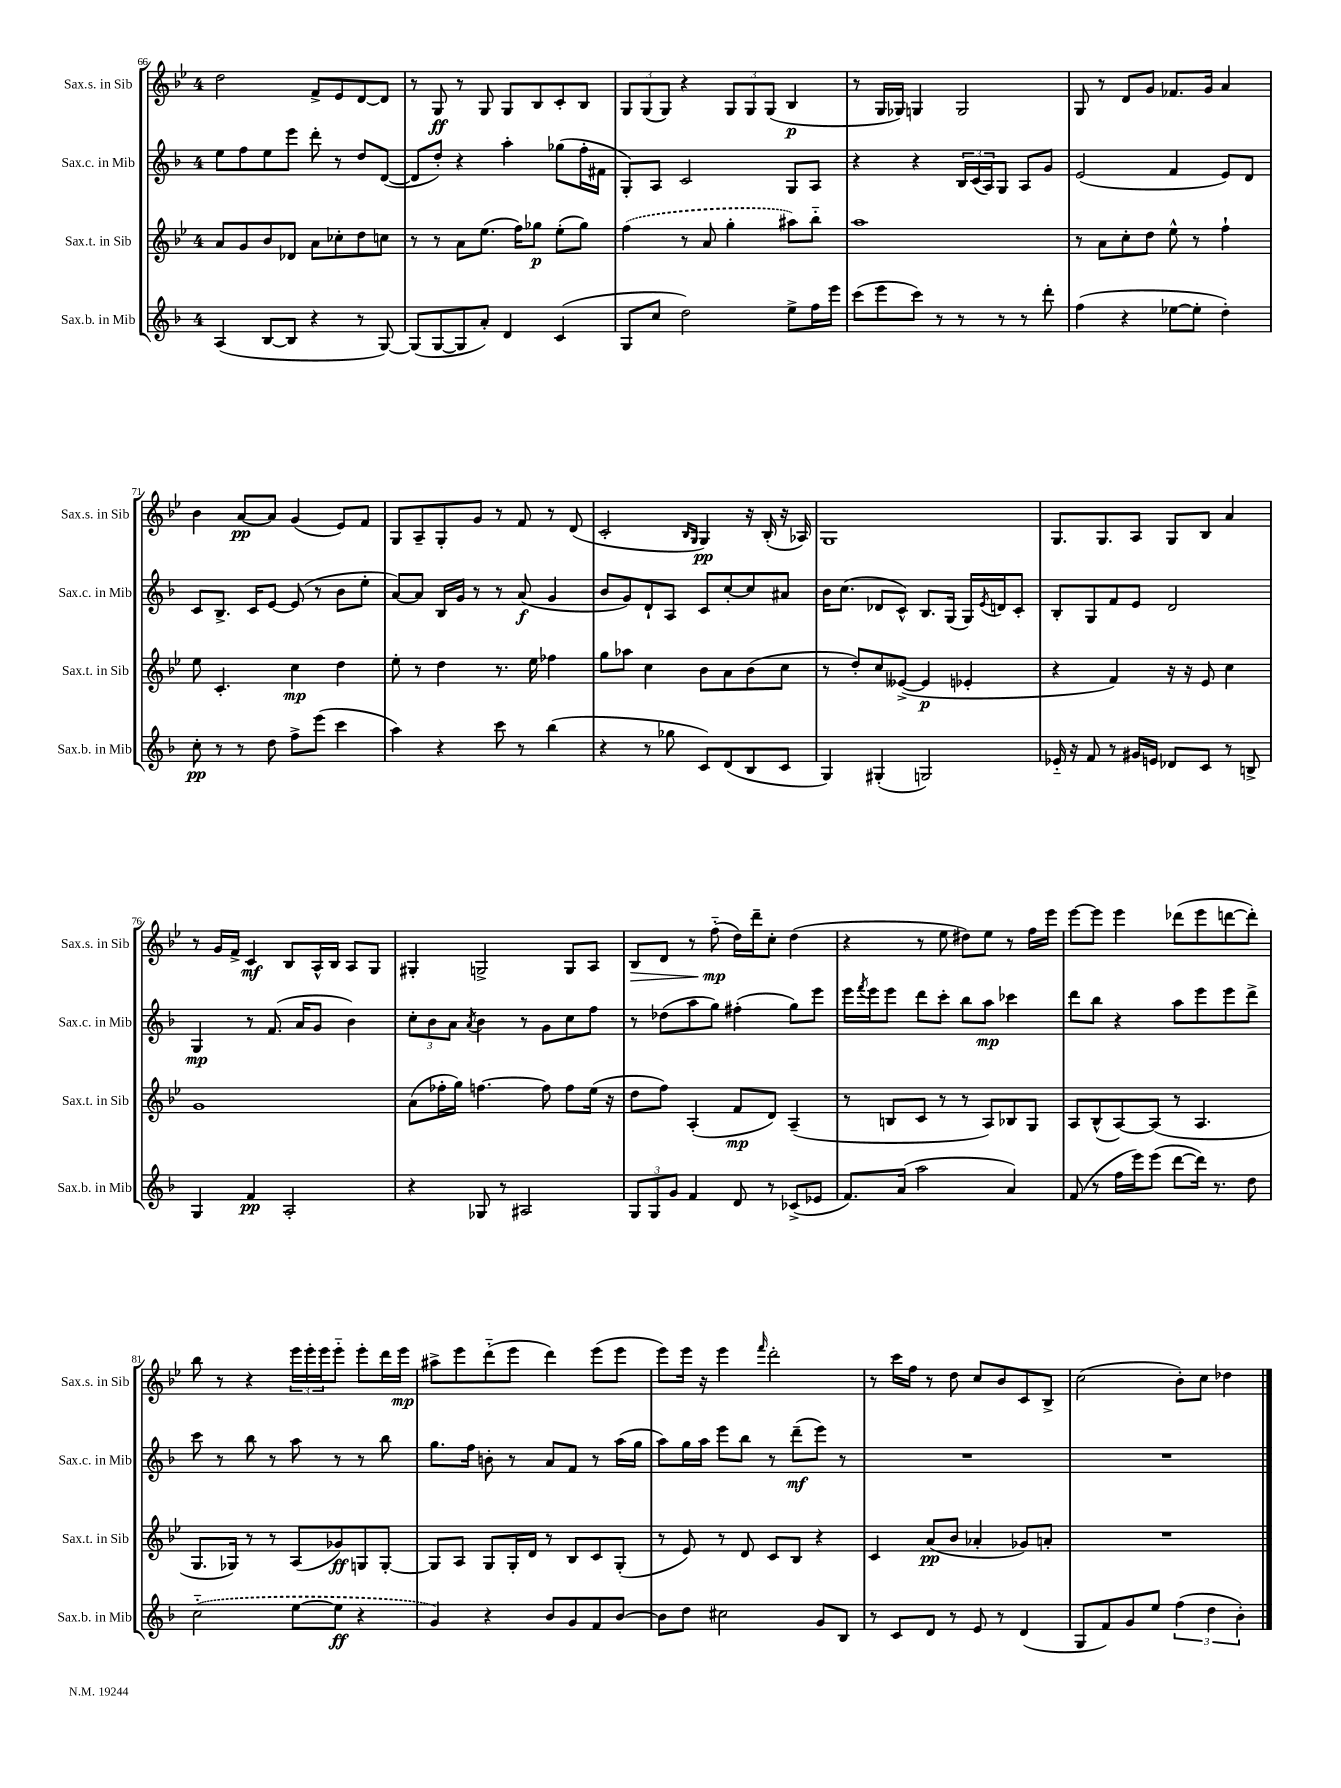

**kern	**kern	**kern	**kern
*staff4	*staff3	*staff2	*staff1
*clefG2	*clefG2	*clefG2	*clefG2
*k[b-]	*k[b-e-]	*k[b-]	*k[b-e-]
*M4/4	*M4/4	*M4/4	*M4/4
(4A	8a	8ee	2dd
.	8g	8ff	.
[8B-	8b-	8ee	.
8B-]	8d-	8eee	.
4r	8a	8ddd'	8f^
.	8cc-'	8r	8e-
8r	8dd	8dd	[8d
[8G)	8cc	([8d	8d]
=	=	=	=
(8G]	8r	8d]	8r
[8G	8r	8dd')	8G
8G]	8a	4r	8r
8a')	(8.ee-	.	8G
4d	.	4aa'	8G
.	16ff)	.	.
.	8gg-	.	8B-
(4c	(8ee-'	(8gg-	8c'
.	8gg-)	16ff'	8B-
.	.	16f#	.
=	=	=	=
8G	(4ff	8G')	12G
.	.	.	(12G
8cc	.	8A	.
.	.	.	12G)
2dd)	8r	2c	4r
.	8a	.	.
.	4gg'	.	12G
.	.	.	12G
.	.	.	(12G
8ee^	8aa#)	8G	4B-
16ff	8bb-'~	8A	.
16eee	.	.	.
=	=	=	=
(8ccc	1aa	4r	8r
8eee	.	.	16G
.	.	.	16G-)
8ccc)	.	4r	4G
8r	.	.	.
8r	.	24B-	2G
.	.	(24c	.
.	.	24A)	.
8r	.	8G	.
8r	.	8A	.
8ddd'	.	8g	.
=	=	=	=
(4ff	8r	(2e	8G
.	8a	.	8r
4r	8cc'	.	8d
.	8dd	.	8g
[8ee-	8ee-^^	4f	8.f-
8ee-']	8r	.	.
.	.	.	16g
4dd')	4ff`	8e)	4a
.	.	8d	.
=	=	=	=
8cc'	8ee-	8c	4b-
8r	4.c'	8.B-^	.
8r	.	.	[8a
.	.	16c	.
8dd	.	[8e	8a]
8ff^	4cc	(8e]	(4g
(8eee	.	8r	.
4ccc	4dd	8b-	8e-)
.	.	8ee'	8f
=	=	=	=
4aa)	8ee-'	[8a)	8G
.	8r	8a]	8A~
4r	4dd	16B-	8G'
.	.	16g	.
.	.	8r	8g
8ccc	8.r	8r	8r
8r	.	(8a	8f
.	16ee-	.	.
(4bb-	4ff-	4g	8r
.	.	.	(8d
=	=	=	=
4r	8gg	8b-	2c'
.	8aa-	8g)	.
8r	4cc	8d`	.
8gg-	.	8A	.
.	.	.	16qqB-
.	.	.	16qqG
8c)	8b-	8c	4G)
(8d	8a	[8cc'	.
8B-	(8b-	8cc]	16r
.	.	.	(16B-'
8c	8cc	8a#	16r
.	.	.	16A-)
=	=	=	=
4G)	8r	16b-	1G
.	.	(8.cc	.
.	8dd')	.	.
(4G#'	8cc	8d-	.
.	([8e--^	8c^^)	.
2G)	4e--]	8.B-	.
.	.	(16G	.
.	4e-'	16G)	.
.	.	8qe	.
.	.	16d	.
.	.	8c'	.
=	=	=	=
16e-'~	4r	8B-'	8.G
16r	.	.	.
8f	.	8G	.
.	.	.	8.G
8r	4f)	8f	.
16g#	.	8e	8A
16e	.	.	.
8d-	16r	2d	8G
.	16r	.	.
8c	8e-	.	8B-
8r	4cc	.	4a
8B^	.	.	.
=	=	=	=
4G	1g	4G	8r
.	.	.	16g
.	.	.	16f^
4f	.	8r	4c
.	.	(8.f	.
2A'	.	.	8B-
.	.	16a	.
.	.	8g	16A^^
.	.	.	16B-
.	.	4b-)	8A
.	.	.	8G
=	=	=	=
4r	(8a	12cc'	4G#'
.	.	12b-	.
.	16ff-'	.	.
.	.	12a	.
.	16gg)	.	.
.	.	8qa	.
8G-	[4.ff	4b-	2G^
8r	.	.	.
2A#	.	8r	.
.	8ff]	8g	.
.	8ff	8cc	8G
.	(16ee-	8ff	8A
.	16r	.	.
=	=	=	=
12G	8dd	8r	8B-
12G	.	.	.
.	8ff)	(8dd-	8d
12g	.	.	.
4f	(4A'	8aa	8r
.	.	8gg)	(8ff'~
8d	8f	(4ff#'	16dd)
.	.	.	16ddd~
8r	8d)	.	8cc'
(8c-^	(4A~	8gg)	(4dd
8e-	.	8eee	.
=	=	=	=
8.f)	8r	16eee	4r
.	.	8qfff	.
.	.	16eee	.
.	8B	8eee	.
(16a	.	.	.
2aa	8c	8ddd	8r
.	8r	8ccc'	8ee-
.	8r	8bb-	8dd#)
.	8A)	8aa	8ee-
4a)	8B-	4ccc-	8r
.	8G	.	16ff
.	.	.	16eee-
=	=	=	=
(8f	8A	8ddd	[8eee-
8r	(8B-^^	8bb-	8eee-]
16ff	[8A)	4r	4eee-
16eee)	.	.	.
(8eee	(8A]	.	.
[8ddd	8r	8aa	(8ddd-
16ddd])	4.A	8eee	8eee-
8.r	.	.	.
.	.	8eee	[8ddd
8dd	.	8ddd^	8ddd'])
=	=	=	=
(2cc'~	8.G	8ccc	8bb-
.	.	8r	8r
.	16G-)	.	.
.	8r	8bb-	4r
.	8r	8r	.
[8ee	(8A	8aa	24eee-
.	.	.	24eee-'
.	.	.	24eee-
8ee]	8g-)	8r	8eee-'~
4r	8G	8r	8eee-'
.	[8G'	8bb-	16ddd
.	.	.	16eee-
=	=	=	=
4g)	8G]	8.gg	8aa#^
.	8A	.	8eee-
.	.	16ff	.
4r	8G	8b'	(8ddd'~
.	16G'	8r	8eee-
.	16d	.	.
8b-	8r	8a	4ddd)
8g	8B-	8f	.
8f	8c	8r	(8eee-
[8b-	(8G'	(16aa	8eee-
.	.	16gg	.
=	=	=	=
8b-]	8r	8aa)	8eee-)
8dd	8e-)	16gg	16eee-
.	.	16aa	16r
2cc#	8r	8eee	4eee-
.	8d	8bb-	.
.	.	.	16qqfff
.	8c	8r	2ddd'
.	8B-	(8ddd~	.
8g	4r	8eee)	.
8B-	.	8r	.
=	=	=	=
8r	4c	1r	8r
8c	.	.	16ccc
.	.	.	16ff
8d	(8a	.	8r
8r	8b-	.	8dd
8e	4a-'	.	8cc
8r	.	.	8b-
(4d	8g-)	.	8c
.	8a'	.	8B-^
=	=	=	=
8G	1r	1r	(2cc
8f)	.	.	.
8g	.	.	.
8ee	.	.	.
(6ff	.	.	8b-')
.	.	.	8cc
6dd	.	.	.
.	.	.	4dd-
6b-')	.	.	.
==	==	==	==
*-	*-	*-	*-
